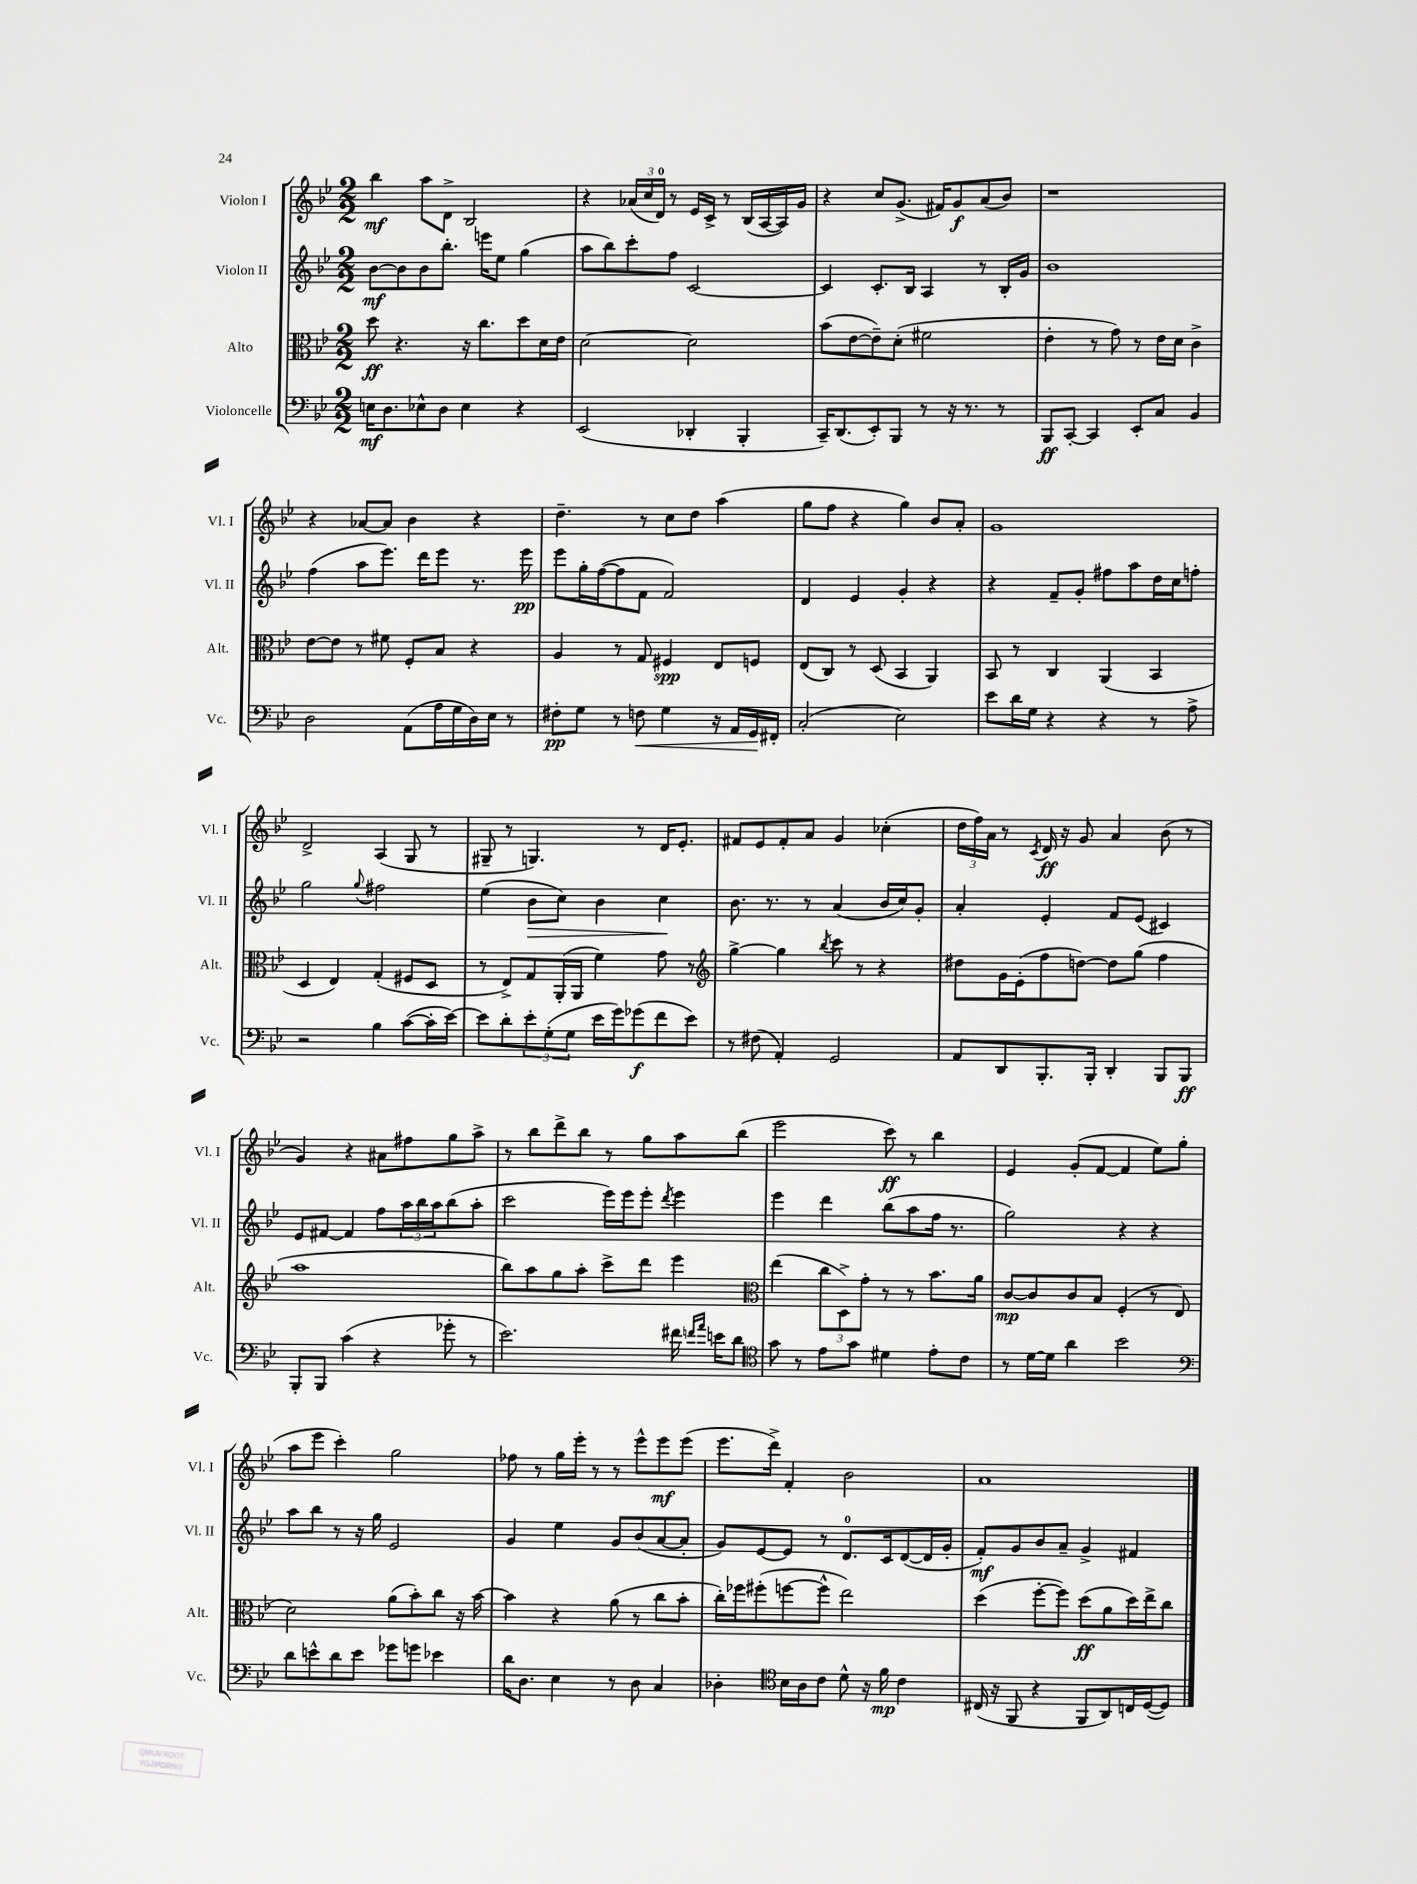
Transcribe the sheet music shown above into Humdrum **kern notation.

**kern	**kern	**kern	**kern
*staff4	*staff3	*staff2	*staff1
*clefF4	*clefC3	*clefG2	*clefG2
*k[b-e-]	*k[b-e-]	*k[b-e-]	*k[b-e-]
*M2/2	*M2/2	*M2/2	*M2/2
16E\LK	8dd\	[8b-\L	4bb-\
8.D\	.	.	.
.	4.r	8b-\]	.
8E-^^\	.	8b-\	8aa\L
8D\J	.	8.bb-'\J	8d^\J
4E-\	16r	.	2B-/
.	8.cc\L	16eee\LK	.
.	.	8ee-\J	.
4r	8dd\	(4gg\	.
.	16d\L	.	.
.	16e-\JJ	.	.
=	=	=	=
(2EE-/	[2d\	8aa\L	4r
.	.	8bb-\)	.
.	.	8ccc'\	(24a-/LL
.	.	.	24cc/
.	.	.	24d/JJ)
.	.	8ff\J	8r
4DD-'/	2d\]	[2c/	16e-/LL
.	.	.	16c^/JJ
.	.	.	8r
4BBB-'/	.	.	(16B-/LL
.	.	.	[16A/
.	.	.	16A/])
.	.	.	16g/JJ
=	=	=	=
16CC~/LK)	(8b-\L	4c/]	4r
(8.DD/	.	.	.
.	[8e-\	.	.
8EE-'/)	8e-~\])	8.c'/L	8cc/L
8BBB-/J	(8d'\J	.	(8.g^/J
.	.	16B-/Jk	.
8r	2f#\	4A/	.
.	.	.	16f#/LK)
16r	.	.	8g/
8.r	.	.	.
.	.	8r	(8a/
8r	.	16B-'/LL	8b-/J)
.	.	16g/JJ	.
=	=	=	=
8BBB-/L	4e-'\	1b-	1r
[8CC'/J	.	.	.
4CC/]	8r	.	.
.	8g\)	.	.
8EE-'/L	8r	.	.
8C/J	16e-\LL	.	.
.	16d\JJ	.	.
4BB-/	4c^\	.	.
=	=	=	=
2D\	[8e-\L	(4ff\	4r
.	8e-\]J	.	.
.	8r	8aa\L	[8a-/L
.	8f#\	8.eee-\J)	8a-/]J
(8AA\L	8F'/L	.	4b-\
.	.	16ddd\LK	.
16A\L	8B-/J	8eee-\J	.
16G\	.	.	.
16D\)	4r	8.r	4r
16E-\JJ	.	.	.
8r	.	.	.
.	.	16eee-\	.
=	=	=	=
8F#'\L	4A/	8eee-\L	4.dd~\
8G\J	.	16gg'\L	.
.	.	([16ff\J	.
8r	8r	8ff\]	.
8F\	8G/	8f\J	8r
4G\	4F#/	2f/)	8cc\L
.	.	.	8dd\J
16r	8E-/L	.	(4aa\
16AA/LL	.	.	.
16GG/	8F/J	.	.
16FF#'/JJ	.	.	.
=	=	=	=
(2C'/	(8E-/L	4d/	8gg\L
.	8C/J)	.	8ff\J
.	8r	4e-/	4r
.	(8D/	.	.
2E-\)	4BB-/	4g'/	4gg\)
.	4AA/)	4r	8b-/L
.	.	.	8a'/J
=	=	=	=
8e-\L	8BB-/	4r	1g
16d\L	8r	.	.
16G\JJ	.	.	.
4r	4C/	8f~/L	.
.	.	8g'/J	.
4r	(4AA/	8ff#\L	.
.	.	8aa\	.
8r	4BB-/	16dd\L	.
.	.	16cc\J	.
8A^\	.	8ff'\J	.
=	=	=	=
2r	4D/	2gg\	2d^/
.	4E-/)	.	.
.	.	8qqgg/	.
4B-\	(4G'/	2ff#\	(4A/
([8c\L	8F#/L	.	8G/
16c'\]L	8D/J	.	8r
[16e-\JJ)	.	.	.
=	=	=	=
8e-\]L	8r	(4ee-\	8G#~/
8d'\	8E-^/L)	.	8r
12e-'\	8G/	8b-\L	4.G/)
(12G'\	.	.	.
.	(16AA'/L	8cc\J)	.
12G\J	.	.	.
.	16AA/JJ	.	.
16e-\LL	4f\)	4b-\	.
16g\J)	.	.	.
(8g-\	.	.	8r
8f\	8g\	4cc\	16d/LK
.	.	.	8.e-'/J
8e-\J)	8r	.	.
=	=	=	=
*	*clefG2	*	*
8r	[4gg^\	8.b-\	8f#/L
(8F#\	.	.	8e-/
.	.	8.r	.
4AA'/)	4gg\]	.	8f#'/
.	.	8r	8a/J
.	8qbb-/	.	.
2GG/	8ccc\	(4a/	4g/
.	8r	.	.
.	4r	16b-/LL	(4cc-'\
.	.	16cc/J)	.
.	.	8g'/J	.
=	=	=	=
8AA/L	8dd#\L	4a'/	24dd\LL
.	.	.	24ff\)
.	.	.	24a\JJ
8DD/	16g\L	.	8r
.	(16e-'\J	.	.
.	.	.	8qc/
8.BBB-'/	8ff\	4e-'/	16d/
.	.	.	16r
.	[8dd\J)	.	8g/
16BBB-'/Jk	.	.	.
4DD'/	8dd\]L	8f/L	4a/
.	(8gg\J	(8e-/J	.
8BBB-/L	4ff\	4c#/)	(8b-\
8BBB-/J	.	.	8r
=	=	=	=
8BBB-'/L	1aa	8e-/L	4g/)
8BBB-/J	.	[8f#/J	.
(4c\	.	4f#/]	4r
4r	.	8ff\L	8a#\L
.	.	24aa\L	8ff#\
.	.	24bb-\	.
.	.	24aa\J	.
8g-'\	.	(8bb-\	8gg\
8r	.	8aa'\J	8aa^\J
=	=	=	=
2.e-\)	8bb-\L)	2ccc\	8r
.	8aa\	.	8bb-\L
.	8gg\	.	8ddd^\
.	8aa'\J	.	8bb-\J
.	8ccc^\L	16eee-\LL)	8r
.	.	16eee-\J	.
.	8ddd\J	8eee-'\J	8gg\L
.	.	8qddd/	.
16f#\	4eee-\	4eee-\	8aa\
16qqf/LL	.	.	.
16qqa/JJ	.	.	.
16e\LK	.	.	.
8d\J	.	.	(8bb-\J
=	=	=	=
*clefC4	*clefC3	*	*
8g\	(4ee-\	4eee-\	2eee-\
8r	.	.	.
8e-\L	12cc\L	4ddd\	.
.	12D^\)	.	.
8g\J	.	.	.
.	12g'\J	.	.
4d#\	8r	(8bb-\L	8ccc\)
.	8r	8aa\	8r
8e-'\L	8.b-\L	16ff\Jk	4bb-\
.	.	8.r	.
8c\J	.	.	.
.	16a\Jk	.	.
=	=	=	=
8r	[8c/L	2gg\)	4e-/
[16d\LL	8c/]	.	.
16d\]JJ	.	.	.
4a\	8c/	.	(8g'/L
.	8B-/J	.	[8f/J
2b-\	(4F'/	4r	4f/]
.	8r	4r	8ee-\L)
.	8E-/	.	(8gg\J
=	=	=	=
*clefF4	*	*	*
8d\L	2d\)	8aa\L	8aa\L
8e^^\	.	8bb-\J	8eee-\J
8d\	.	8r	4ccc'\)
8e\J	.	16r	.
.	.	16gg\	.
8g-\L	(8a\L	2e-/	2gg\
8g\J	8b-'\)	.	.
4e-\	8cc\J	.	.
.	16r	.	.
.	[16b-\	.	.
=	=	=	=
16d\LK	4b-\]	4g/	8ff-\
8.D\J	.	.	.
.	.	.	8r
4E-\	4r	4ee-\	16gg\LL
.	.	.	16eee-'\JJ
.	.	.	8r
8r	(8a\	8g/L	8r
8D\	8r	(8b-/	8eee-^^\L
4C/	8cc\L	[8a/	8eee-\
.	8b-'\J	8a'/]J	(8eee-\J
=	=	=	=
4D-'\	16cc'\LL)	8g/L)	8.eee-\L
.	16ff-\J	.	.
.	(8ff#'\	[8e-/	.
.	.	.	16ddd^\Jk)
*clefC4	*	*	*
16B-\LL	[8ff\	8e-/]J	4f'/
16A\J	.	.	.
8c\J	8ff^^\]J	8r	.
8d^^\	2ee-\)	8.d/L	2b-\
16r	.	.	.
16f\	.	16c/k	.
4c\	.	([8d/	.
.	.	16d/]L	.
.	.	16g'/JJ	.
=	=	=	=
(16C#/	(4dd\	8f'/L)	1a
16r	.	.	.
8FF/	.	8g/	.
4r	[8ff'\L	8b-/	.
.	8ff\]J)	8a~/J	.
8FF/L	(8dd\L	4g^/	.
8AA/)	8a\	.	.
16C/L	16dd\L)	4f#/	.
([16D/J	16ee-^\J	.	.
8D/]J)	8cc\J	.	.
==	==	==	==
*-	*-	*-	*-
